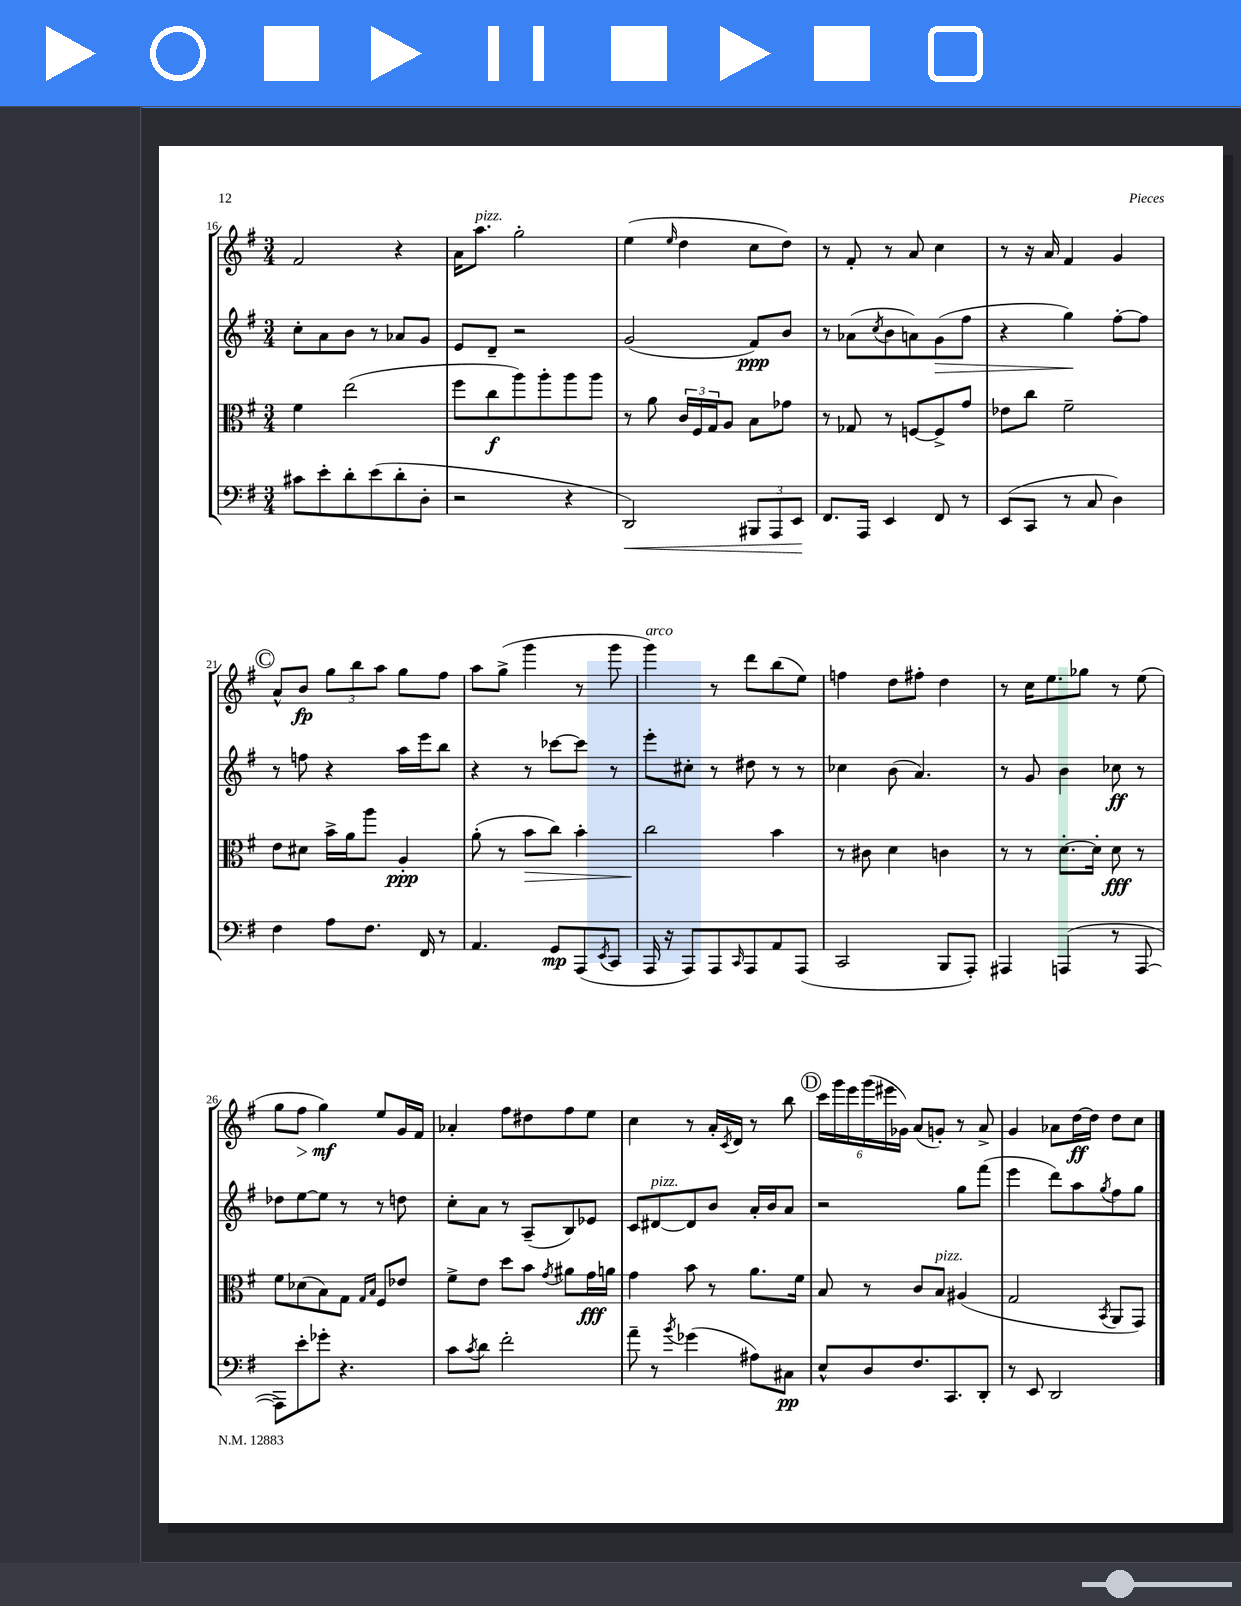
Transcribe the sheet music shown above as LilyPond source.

<<
\new StaffGroup <<
\new Staff = "s0" {
    \clef treble \key g \major \numericTimeSignature \time 3/4
    fis'2 r4 |
    a'16 a''8.^\markup { \italic "pizz." } g''2-. |
    e''4( \grace { e''16 } d''4 c''8 d''8) |
    r8 fis'8-. r8 a'8 c''4 |
    r8 r16 a'16 fis'4 g'4 |
    \mark \markup { \circle "C" } a'8-^ b'8\fp \tuplet 3/2 { g''8 b''8 a''8 } g''8 fis''8 |
    a''8 g''8->( g'''4 r8 g'''8 |
    g'''4^\markup { \italic "arco" }) r8 d'''8 b''8( e''8) |
    f''4 d''8 fis''8-. d''4 |
    r8 c''16 e''8. ges''8 r8 e''8( |
    g''8 fis''8\> g''4\mf\!) e''8 g'16 fis'16 |
    aes'4-. fis''8 dis''8 fis''8 e''8 |
    c''4 r8 a'16-. \acciaccatura { c'8 } d'16 r8 b''8 |
    \mark \markup { \circle "D" } \tuplet 6/4 { c'''16 g'''16 e'''16 g'''16( eis'''16 ges'16) } a'8( g'8-.) r8 a'8-> |
    g'4 aes'8 d''16~\ff d''16 d''8 c''8 \bar "|." |
}
\new Staff = "s1" {
    \clef treble \key g \major \numericTimeSignature \time 3/4
    c''8-. a'8 b'8 r8 aes'8 g'8 |
    e'8 d'8-- r2 |
    g'2( fis'8\ppp) b'8 |
    r8 aes'8( \acciaccatura { c''8 } b'8 a'8) g'8\>( fis''8 |
    r4 g''4\!) fis''8~-. fis''8 |
    \mark \markup { \circle "C" } r8 f''8 r4 a''16 e'''16 b''8 |
    r4 r8 ces'''8~ ces'''8 r8 |
    e'''8-. cis''8-. r8 dis''8 r8 r8 |
    ces''4 b'8( a'4.) |
    r8 g'8 b'4 ces''8\ff r8 |
    des''8 e''8~ e''8 r8 r8 d''8 |
    c''8-. a'8 r8 a8--( b8) ees'8 |
    c'8 dis'8~^\markup { \italic "pizz." } dis'8 b'8 a'16-. b'16 a'8 |
    \mark \markup { \circle "D" } r2 g''8 fis'''8( |
    e'''4 d'''8) a''8 \acciaccatura { g''8 } fis''8 g''8 \bar "|." |
}
\new Staff = "s2" {
    \clef alto \key g \major \numericTimeSignature \time 3/4
    fis'4 e''2( |
    fis''8 c''8\f a''8) a''8-. a''8 a''8 |
    r8 a'8 \tuplet 3/2 { c'16 fis16 g16 } a8 b8 ges'8 |
    r8 ges8 r8 f8~ f8-> g'8 |
    ees'8 c''8 fis'2-- |
    \mark \markup { \circle "C" } e'8 dis'8 b'16-> a'16 a''8 a4-.\ppp |
    a'8-.( r8 b'8\> c''8) b'4-. |
    c''2\! b'4 |
    r8 cis'8 d'4 c'4 |
    r8 r8 d'8.~-. d'16-. d'8\fff r8 |
    fis'8 des'8( b8) g8 \grace { g16 b16 } fis8 ees'8 |
    fis'8-> e'8 d''8 b'8 \acciaccatura { g'8 } ais'8 g'16\fff a'16 |
    g'4 b'8 r8 a'8. fis'16 |
    \mark \markup { \circle "D" } b8 r8 c'8 b8^\markup { \italic "pizz." } ais4( |
    g2 \acciaccatura { b,8 } a,8 g,8) \bar "|." |
}
\new Staff = "s3" {
    \clef bass \key g \major \numericTimeSignature \time 3/4
    cis'8 e'8-. d'8-. e'8( d'8-. d8-. |
    r2 r4 |
    d,2\<) \tuplet 3/2 { bis,,8 a,,8 e,8\! } |
    fis,8. a,,16 e,4 fis,8 r8 |
    e,8( c,8 r8 c8 d4) |
    \mark \markup { \circle "C" } fis4 a8 fis8. fis,16 r8 |
    a,4. g,8\mp a,,8( \acciaccatura { e,8 } c,8 |
    a,,16 r16 a,,8) a,,8 \grace { c,16 } a,,8 a,8 a,,8( |
    c,2 b,,8 a,,8-.) |
    ais,,4 a,,4( r8 a,,8~ |
    a,,8) e'8-. ges'8-. r4. |
    c'8 \acciaccatura { c'8 } d'8 fis'2-. |
    a'8-- r8 \acciaccatura { b'8 } ges'4( ais8) cis8\pp |
    \mark \markup { \circle "D" } e8-^ d8 fis8. c,8. d,8-. |
    r8 e,8 d,2 \bar "|." |
}
>>
>>
\layout { \context { \Score currentBarNumber = #16 } }
